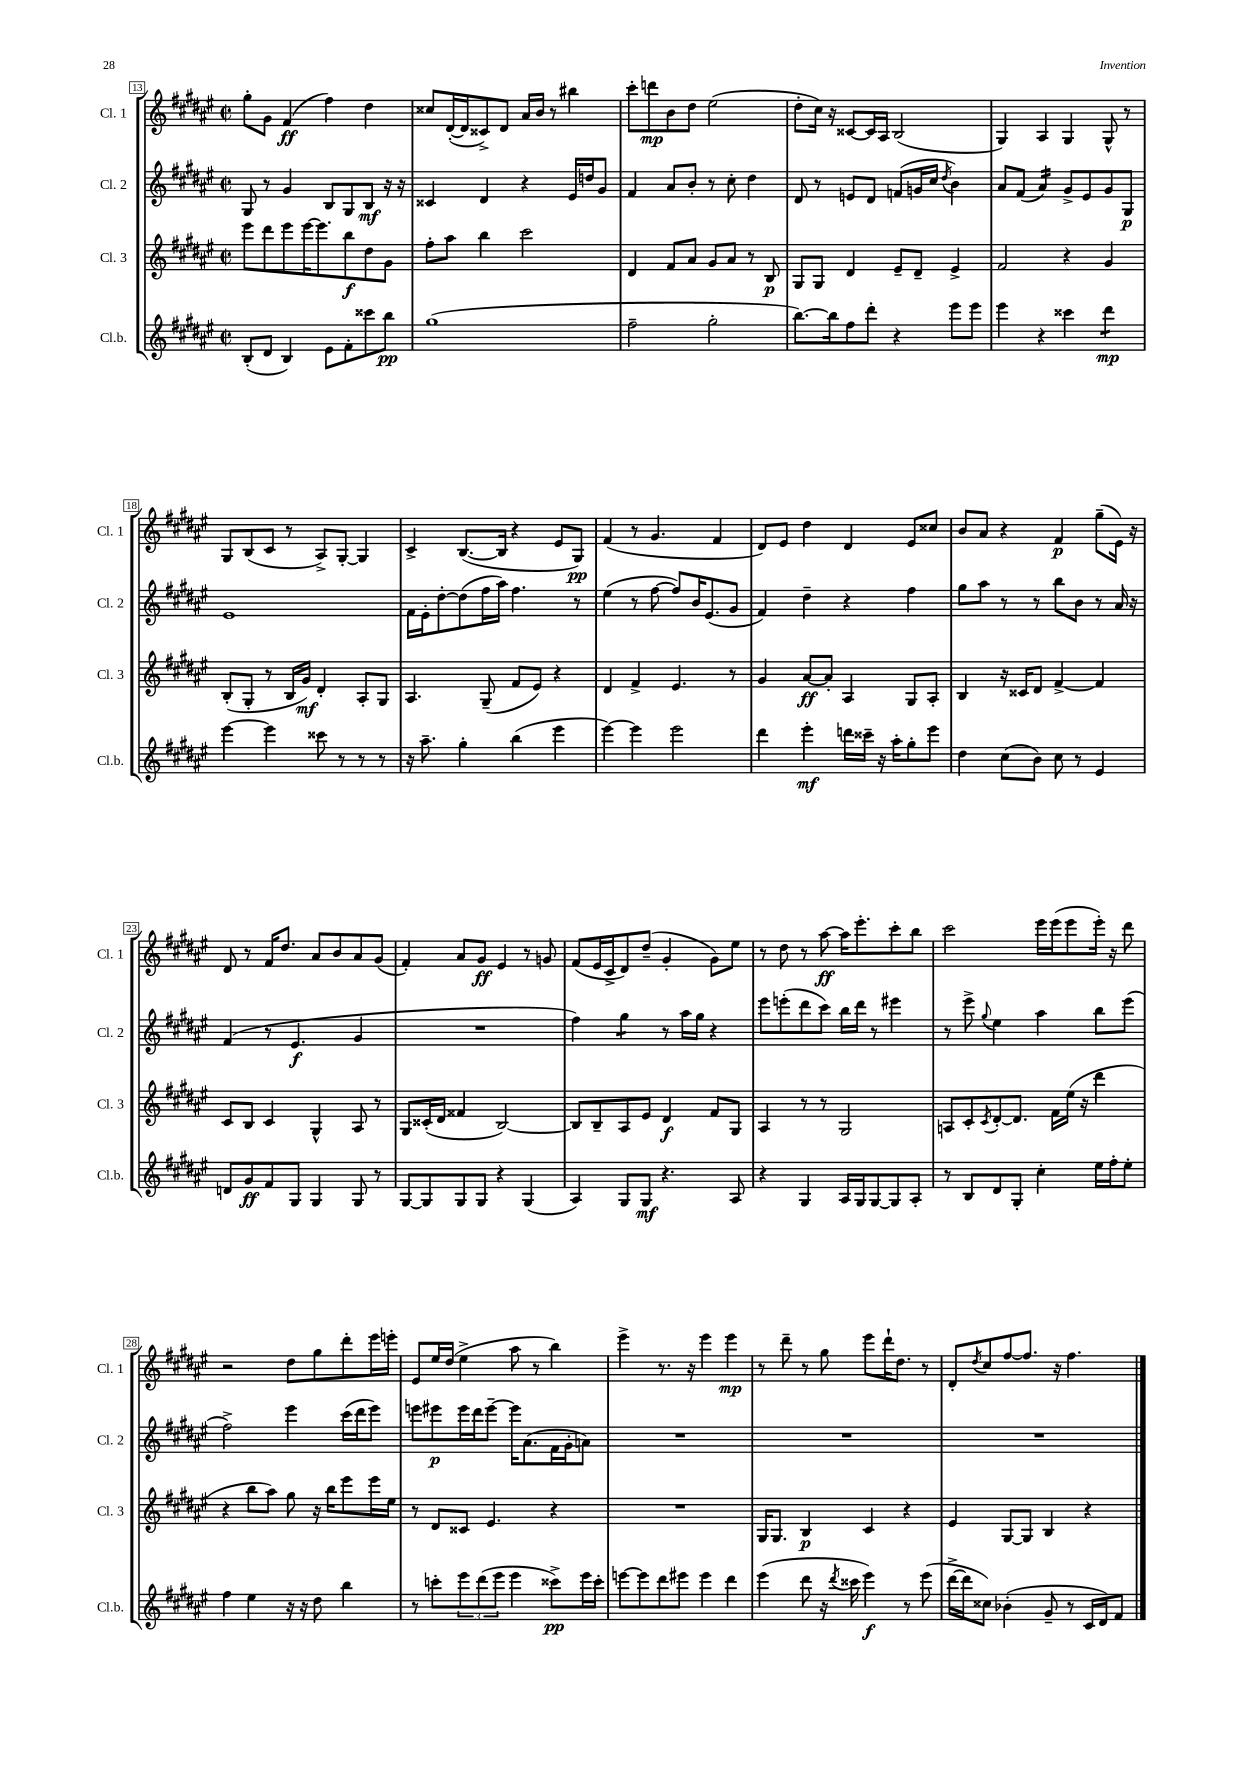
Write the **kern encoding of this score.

**kern	**kern	**kern	**kern
*staff4	*staff3	*staff2	*staff1
*clefG2	*clefG2	*clefG2	*clefG2
*k[f#c#g#d#a#e#]	*k[f#c#g#d#a#e#]	*k[f#c#g#d#a#e#]	*k[f#c#g#d#a#e#]
*M2/2	*M2/2	*M2/2	*M2/2
*met(c|)	*met(c|)	*met(c|)	*met(c|)
(8B'	8eee#	8G#	8gg#'
8d#	8ddd#	8r	8g#
4B)	8eee#	4g#	(4f#
.	[16eee#	.	.
.	8.eee#]	.	.
8e#	.	8B	4ff#)
8f#'	8bb	8G#	.
8ccc##	8dd#	8B	4dd#
8bb	8g#	16r	.
.	.	16r	.
=	=	=	=
(1gg#	8ff#'	4c##	8cc##
.	8aa#	.	([16d#'
.	.	.	16d#]
.	4bb	4d#	8c##^)
.	.	.	8d#
.	2ccc#	4r	16a#
.	.	.	16b
.	.	.	8r
.	.	16e#	4bb#
.	.	16dd	.
.	.	8g#	.
=	=	=	=
2ff#~	4d#	4f#	8ccc#'
.	.	.	8ddd
.	8f#	8a#	8b
.	8a#	8b'	8dd#
2gg#'	8g#	8r	(2ee#
.	8a#	8cc#'	.
.	8r	4dd#	.
.	8B	.	.
=	=	=	=
[8.bb)	8G#	8d#	8dd#'
.	8G#	8r	16cc#)
16bb]	.	.	16r
8ff#	4d#	8e	[8c##
8ddd#'	.	8d#	16c##]
.	.	.	16A#
4r	8e#~	(8f	(2B
.	8d#~	16g	.
.	.	16cc#	.
.	.	8qdd#	.
8eee#	4e#^	4b)	.
8eee#	.	.	.
=	=	=	=
4eee#	2f#	8a#	4G#)
.	.	(8f#	.
4r	.	4a#)	4A#
4ccc##	4r	8g#^	4G#
.	.	8e#	.
4ddd#	4g#	8g#	8G#^^
.	.	8G#	8r
=	=	=	=
[4eee#	(8B'	1e#	8G#
.	8G#'	.	(8B
4eee#]	8r	.	8c#
.	16B	.	8r
.	16g#)	.	.
8ccc##	4d#'	.	8A#^)
8r	.	.	[8G#'
8r	8A#'	.	4G#]
8r	8G#	.	.
=	=	=	=
16r	4.A#	16f#	4c#^
8.aa#~	.	16e#'	.
.	.	[8dd#'	.
4gg#'	.	(8dd#]	([8.B
.	(8G#~	16ff#	.
.	.	16aa#)	16B]
(4bb	8f#	4.ff#	4r
.	8e#)	.	.
4eee#	4r	.	8e#
.	.	8r	8G#)
=	=	=	=
[4eee#)	4d#	(4ee#	(4f#
4eee#]	4f#^	8r	8r
.	.	[8ff#	4.g#
2eee#	4.e#	8ff#])	.
.	.	16b	.
.	.	(8.e#	.
.	.	.	4f#
.	8r	8g#	.
=	=	=	=
4ddd#	4g#	4f#)	8d#)
.	.	.	8e#
4eee#'	[8a#	4dd#~	4dd#
.	8a#']	.	.
16ddd	4A#	4r	4d#
16ccc##~	.	.	.
16r	.	.	.
16aa#'	.	.	.
8gg#'	8G#	4ff#	8e#
8eee#	8A#'	.	8cc##
=	=	=	=
4dd#	4B	8gg#	8b
.	.	8aa#	8a#
(8cc#	16r	8r	4r
.	16c##	.	.
8b)	8d#	8r	.
8cc#	[4f#^	8bb	4f#
8r	.	8b	.
4e#	4f#]	8r	(8gg#~
.	.	16a#	16e#)
.	.	16r	16r
=	=	=	=
8d	8c#	(4f#	8d#
8g#	8B	.	8r
8f#	4c#	8r	16f#
.	.	.	8.dd#
8G#	.	4.e#	.
4G#	4G#^^	.	8a#
.	.	.	8b
8G#	8A#	4g#	8a#
8r	8r	.	(8g#
=	=	=	=
[8G#	8G#	1r	4f#')
8G#]	(16c##'	.	.
.	16d#	.	.
8G#	4f##	.	8a#
8G#	.	.	8g#
4r	[2B)	.	4e#
(4G#	.	.	8r
.	.	.	8g
=	=	=	=
4A#)	8B]	4ff#)	(8f#
.	8B~	.	16e#
.	.	.	16c#^
8G#	8A#	4gg#	8d#)
8G#	8e#	.	(8dd#~
4.r	4d#	8r	4g#'
.	.	16aa#	.
.	.	16gg#	.
.	8f#	4r	8g#)
8A#	8G#	.	8ee#
=	=	=	=
4r	4A#	8eee#	8r
.	.	(8eee'	8dd#
4G#	8r	8ddd#	8r
.	8r	8ccc#)	[8aa#
16A#	2G#	16bb	16aa#]
16G#	.	16ddd#	8.eee#'
[8G#	.	8r	.
8G#]	.	4eee#	8ccc#'
8A#'	.	.	8bb
=	=	=	=
8r	8A	8r	2ccc#
8B	8c#'	8eee#^	.
.	8qc#	8qqgg#	.
8d#	[8d#'	4ee#	.
8G#'	8.d#]	.	.
4cc#'	.	4aa#	16eee#
.	16f#	.	(16eee#
.	(16ee#	.	8eee#
.	16r	.	.
16ee#	4ddd#	8bb	16eee#')
16ff#'	.	.	16r
8ee#'	.	(8eee#	8ddd#
=	=	=	=
4ff#	4r	2ff#^)	2r
4ee#	8bb	.	.
.	8aa#)	.	.
16r	8gg#	4eee#	8dd#
16r	.	.	.
8dd#	16r	.	8gg#
.	16bb	.	.
4bb	8eee#	(16ccc#	8ddd#'
.	.	16ddd#	.
.	16eee#	8eee#)	16eee#
.	16ee#	.	16eee'
=	=	=	=
8r	8r	8eee	8e#
8ccc'	8d#	8eee#	16ee#
.	.	.	(16dd#
12eee#	8c##	16eee#	4ee#^
.	.	16ddd#	.
(12ddd#	.	.	.
.	4.e#	[8eee#~	.
12eee#	.	.	.
4eee#	.	16eee#]	8aa#
.	.	(8.a#	.
.	.	.	8r
8ccc##^)	4r	16f#	4bb)
.	.	16g#'	.
16eee#	.	8a)	.
16ccc##'	.	.	.
=	=	=	=
[8eee	1r	1r	4eee#^
8eee]	.	.	.
8ddd#	.	.	8.r
8eee#	.	.	.
.	.	.	16r
4eee#	.	.	4eee#
4ddd#	.	.	4eee#
=	=	=	=
(4eee#	16G#	1r	8r
.	8.G#	.	.
.	.	.	8ddd#~
8ddd#	4B	.	8r
16r	.	.	8gg#
8qddd#	.	.	.
16ccc##	.	.	.
4eee#)	4c#	.	8eee#
.	.	.	16ddd#`
.	.	.	8.dd#
8r	4r	.	.
(8eee#	.	.	8r
=	=	=	=
[16ddd#^	4e#	1r	8d#'
16ddd#]	.	.	.
.	.	.	8qdd#
8cc##)	.	.	8cc#
(4b-'	[8G#	.	[8ff#
.	8G#]	.	8.ff#]
8g#~	4B	.	.
.	.	.	16r
8r	.	.	4.ff#
16c#	4r	.	.
16d#)	.	.	.
8f#	.	.	.
==	==	==	==
*-	*-	*-	*-
